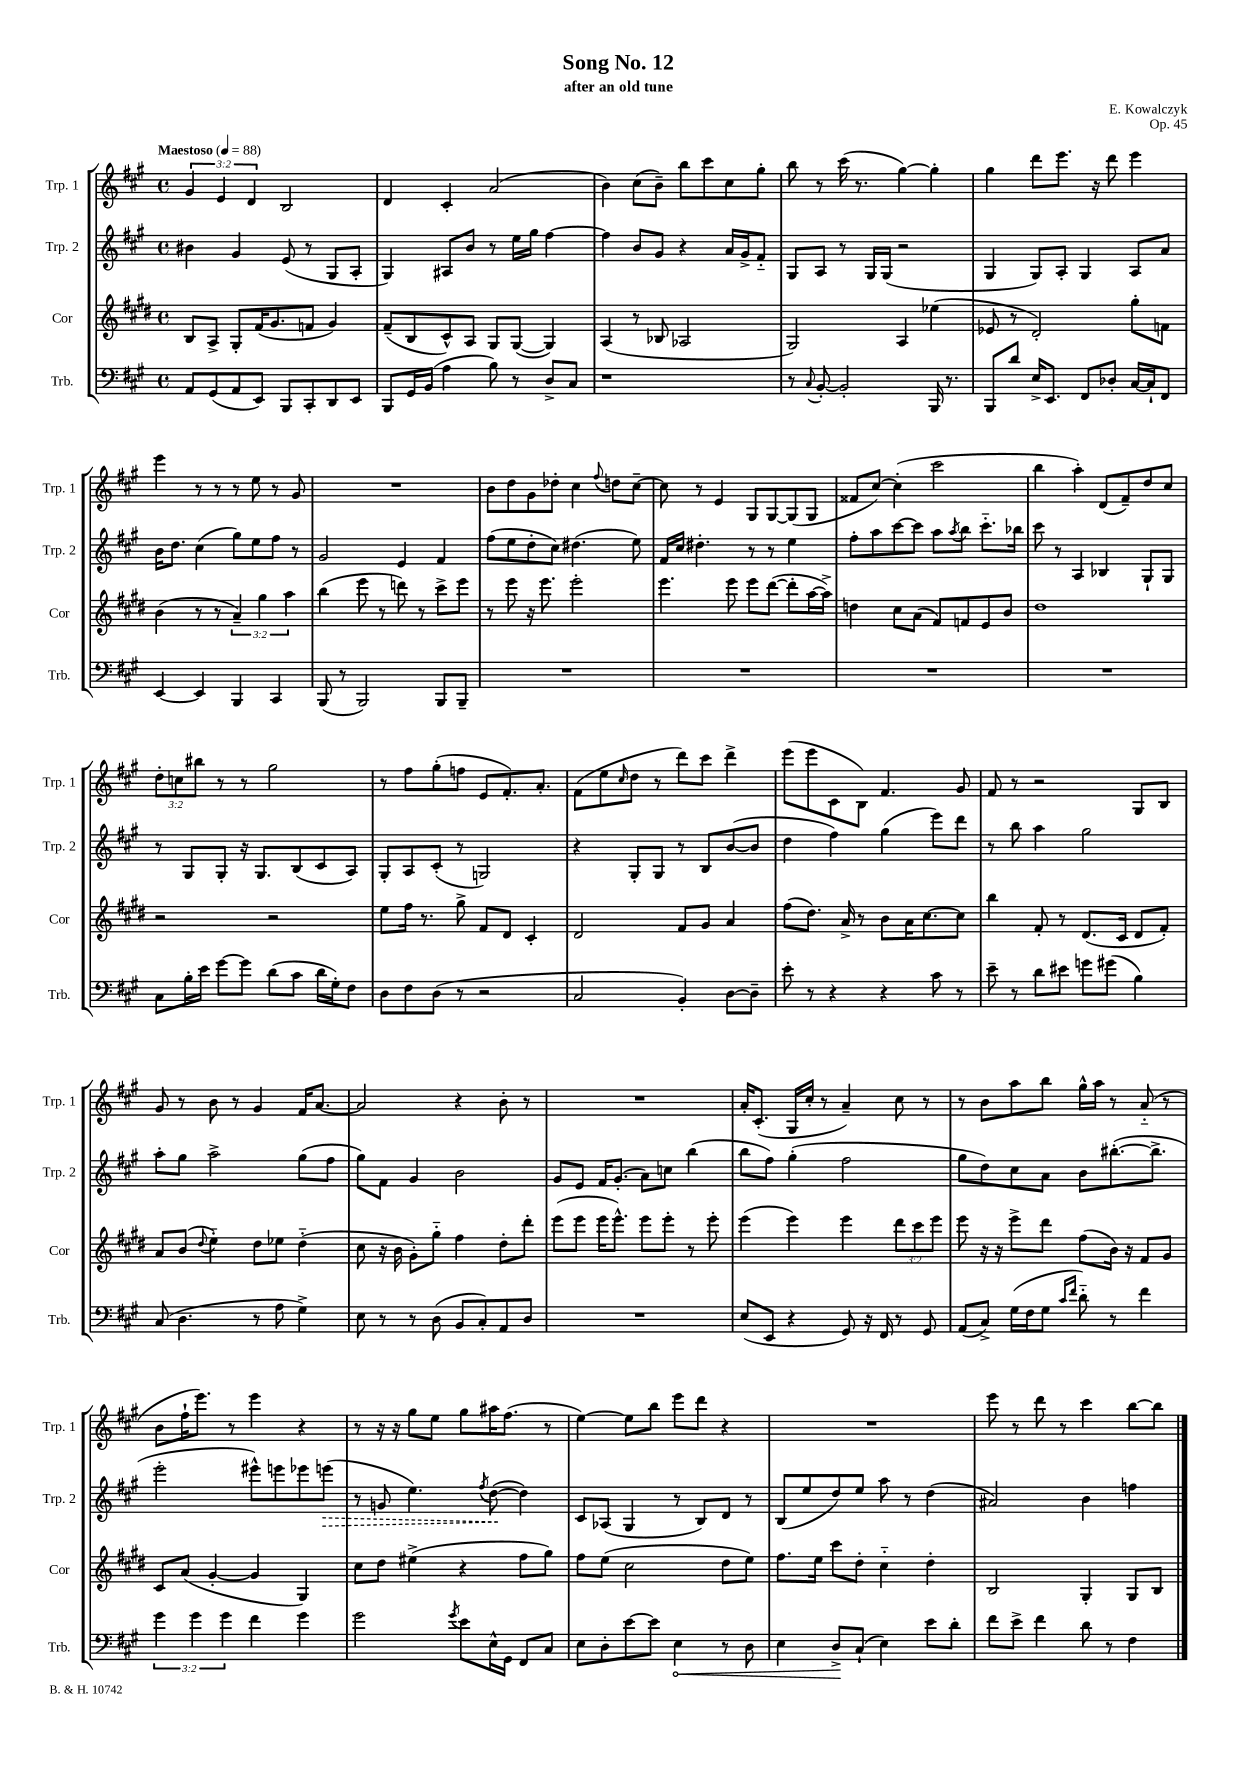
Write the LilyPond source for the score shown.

\header { title = "Song No. 12" composer = "E. Kowalczyk" subtitle = "after an old tune" opus = "Op. 45" }
<<
\new StaffGroup <<
\new Staff = "s0" \with { instrumentName = "Trp. 1" shortInstrumentName = "Trp. 1" } {
    \clef treble \key a \major \defaultTimeSignature \time 4/4 \override Staff.TupletNumber.text = #tuplet-number::calc-fraction-text \tempo "Maestoso" 4 = 88
    \tuplet 3/2 { gis'4 e'4 d'4 } b2 |
    d'4 cis'4-. a'2( |
    b'4) cis''8( b'8--) b''8 cis'''8 cis''8 gis''8-. |
    b''8 r8 cis'''16( r8. gis''4~) gis''4-. |
    gis''4 d'''8 e'''8. r16 d'''8 e'''4 |
    e'''4 r8 r8 r8 e''8 r8 gis'8 |
    R1 |
    b'8 d''8 gis'8 des''8-. cis''4 \appoggiatura { fis''8 } d''8 cis''8~-- |
    cis''8 r8 e'4 gis8 gis8~ gis8( gis8 |
    fisis'8 cis''8~) cis''4-.( cis'''2 |
    b''4 a''4-.) d'8( fis'8--) d''8 cis''8 |
    \tuplet 3/2 { d''8-. c''8 bis''8 } r8 r8 gis''2 |
    r8 fis''8 gis''8-.( f''8 e'8 fis'8.-.) a'8.-. |
    fis'8( e''8 \grace { cis''16 } d''8 r8 d'''8) cis'''8 d'''4-> |
    e'''8( e'''8 cis'8 b8) fis'4. gis'8 |
    fis'8 r8 r2 gis8 b8 |
    gis'8 r8 b'8 r8 gis'4 fis'16 a'8.~ |
    a'2 r4 b'8-. r8 |
    R1 |
    a'16-. cis'8.-.( gis16 cis''16-. r8 a'4--) cis''8 r8 |
    r8 b'8 a''8 b''8 gis''16-^ a''16 r8 a'8-_( r8 |
    b'8 fis''16-! e'''8.) r8 e'''4 r4 |
    r8 r16 r16 gis''8 e''8 gis''8 ais''16 fis''8.( r8 |
    e''4~) e''8 b''8 e'''8 d'''8 r4 |
    R1 |
    e'''8 r8 d'''8 r8 cis'''4 b''8~ b''8 \bar "|." |
}
\new Staff = "s1" \with { instrumentName = "Trp. 2" shortInstrumentName = "Trp. 2" } {
    \clef treble \key a \major \defaultTimeSignature \time 4/4
    bis'4 gis'4 e'8( r8 gis8 a8-. |
    gis4) ais8 b'8 r8 e''16 gis''16 fis''4~ |
    fis''4 b'8 gis'8 r4 a'16 gis'16-> fis'8-_ |
    gis8 a8 r8 gis16 gis16( r2 |
    gis4 gis8) a8-. gis4 a8 a'8 |
    b'16 d''8. cis''4( gis''8) e''8 fis''8 r8 |
    gis'2 e'4 fis'4 |
    fis''8( e''8 d''8-. cis''8) dis''4.( e''8) |
    fis'16 cis''16 dis''4.-. r8 r8 e''4 |
    fis''8-. a''8 cis'''8~ cis'''8 a''8 \acciaccatura { a''8 } b''8 cis'''8.-_ bes''16 |
    cis'''8 r8 a4 bes4 gis8-! gis8 |
    r8 gis8 gis8-. r16 gis8. b8( cis'8 a8) |
    gis8-. a8 cis'8-.( r8 g2) |
    r4 gis8-. gis8 r8 b8 b'8~( b'8 |
    d''4 fis''4) gis''4( e'''8) d'''8 |
    r8 b''8 a''4 gis''2 |
    a''8-. gis''8 a''2-> gis''8( fis''8 |
    gis''8) fis'8 gis'4 b'2 |
    gis'8 e'8 fis'16 gis'8.-.( a'8) c''8 b''4( |
    b''8 fis''8) gis''4-.( fis''2 |
    gis''8 d''8) cis''8 a'8 b'8 bis''8.~-.( bis''8.-> |
    e'''2-. eis'''8-^) e'''8 ees'''8 \once \override Hairpin.style = #'dashed-line e'''8\>( |
    r8 g'8 e''4.) \acciaccatura { fis''8 } d''8~\!( d''4) |
    cis'8 aes8( gis4 r8 b8) d'8 r8 |
    b8( e''8 d''8) e''8 a''8 r8 d''4( |
    ais'2) b'4 f''4 \bar "|." |
}
\new Staff = "s2" \with { instrumentName = "Cor" shortInstrumentName = "Cor" } {
    \clef treble \key e \major \defaultTimeSignature \time 4/4 \override Staff.TupletNumber.text = #tuplet-number::calc-fraction-text
    b8 a8-> gis8-. fis'16( gis'8. f'8 gis'4) |
    fis'8--( b8 cis'8-^) a8 gis8 gis8~( gis4) |
    a4( r8 bes8 aes2 |
    gis2) a4 ees''4( |
    ees'8 r8 dis'2-.) gis''8-. f'8 |
    b'4( r8 r8 \tuplet 3/2 { a'4--) gis''4 a''4 } |
    b''4( e'''8 r8 d'''8) r8 cis'''8-> e'''8 |
    r8 e'''8 r16 e'''8. e'''2-. |
    e'''4. e'''8 e'''8 dis'''8~( dis'''8-. a''16~ a''16->) |
    d''4 cis''8 a'8( fis'8) f'8 e'8 b'8 |
    dis''1 |
    r2 r2 |
    e''8 fis''16 r8. gis''8-> fis'8 dis'8 cis'4-. |
    dis'2 fis'8 gis'8 a'4 |
    fis''8( dis''8.) a'16-> r8 b'8 a'16 cis''8.~ cis''8 |
    b''4 fis'8-. r8 dis'8.( cis'16 dis'8 fis'8-.) |
    a'8 b'8( \appoggiatura { dis''8 } e''4-_) dis''8 ees''8 dis''4-_( |
    cis''8 r16 b'16 gis'8-.) gis''8-_ fis''4 dis''8-. dis'''8-. |
    e'''8( e'''8 e'''16 e'''8.-^) e'''8 e'''8-. r8 e'''8-. |
    e'''4( e'''4) e'''4 \tuplet 3/2 { dis'''8 cis'''8 e'''8 } |
    e'''8 r16 r16 e'''8-> dis'''8 fis''8( b'16) r16 fis'8 gis'8 |
    cis'8 a'8( gis'4~-. gis'4 gis4) |
    cis''8 dis''8 eis''4->( r4 fis''8 gis''8) |
    fis''8 e''8( cis''2 dis''8 e''8) |
    fis''8. e''16 cis'''8 dis''8-. cis''4-_ dis''4-. |
    b2 gis4-. gis8 b8 \bar "|." |
}
\new Staff = "s3" \with { instrumentName = "Trb." shortInstrumentName = "Trb." } {
    \clef bass \key a \major \defaultTimeSignature \time 4/4 \override Staff.TupletNumber.text = #tuplet-number::calc-fraction-text
    a,8 gis,8( a,8 e,8) b,,8 cis,8-. d,8 e,8 |
    b,,8 gis,16 b,16( a4 b8) r8 d8-> cis8 |
    r1 |
    r8 \appoggiatura { cis8 } b,8~-. b,2-. b,,16 r8. |
    b,,8 d'8 e16-> e,8. fis,8 des8-. cis16~ cis16-! fis,8 |
    e,4~ e,4 b,,4 cis,4 |
    b,,8( r8 b,,2) b,,8 b,,8-- |
    R1 |
    R1 |
    R1 |
    R1 |
    cis8 b16-. e'16 gis'8~ gis'8 d'8( cis'8 d'16 gis16-.) fis8 |
    d8 fis8 d8( r8 r2 |
    cis2 b,4-.) d8~ d8-- |
    e'8-. r8 r4 r4 cis'8 r8 |
    e'8-- r8 d'8 eis'8 g'8 gis'8( b4) |
    cis8( d4. r8 a8 gis4->) |
    e8 r8 r8 d8( b,8 cis8-.) a,8 d8 |
    R1 |
    e8( e,8 r4 gis,8) r16 fis,16 r8 gis,8 |
    a,8( cis8->) gis16( fis16 gis8 \grace { cis'16 fis'16 } d'8-_) r8 fis'4 |
    \tuplet 3/2 { gis'4 gis'4 gis'4 } fis'4 gis'4 |
    gis'2 \acciaccatura { gis'8 } e'8 e16-^ gis,16 fis,8 cis8 |
    e8 d8-. e'8~ e'8 \once \override Hairpin.circled-tip = ##t e4\< r8 d8 |
    e4 d8->\! cis8-!( e4) e'8 d'8-. |
    fis'8 e'8-> fis'4 d'8 r8 fis4 \bar "|." |
}
>>
>>
\layout { \context { \Score \remove "Bar_number_engraver" } }
